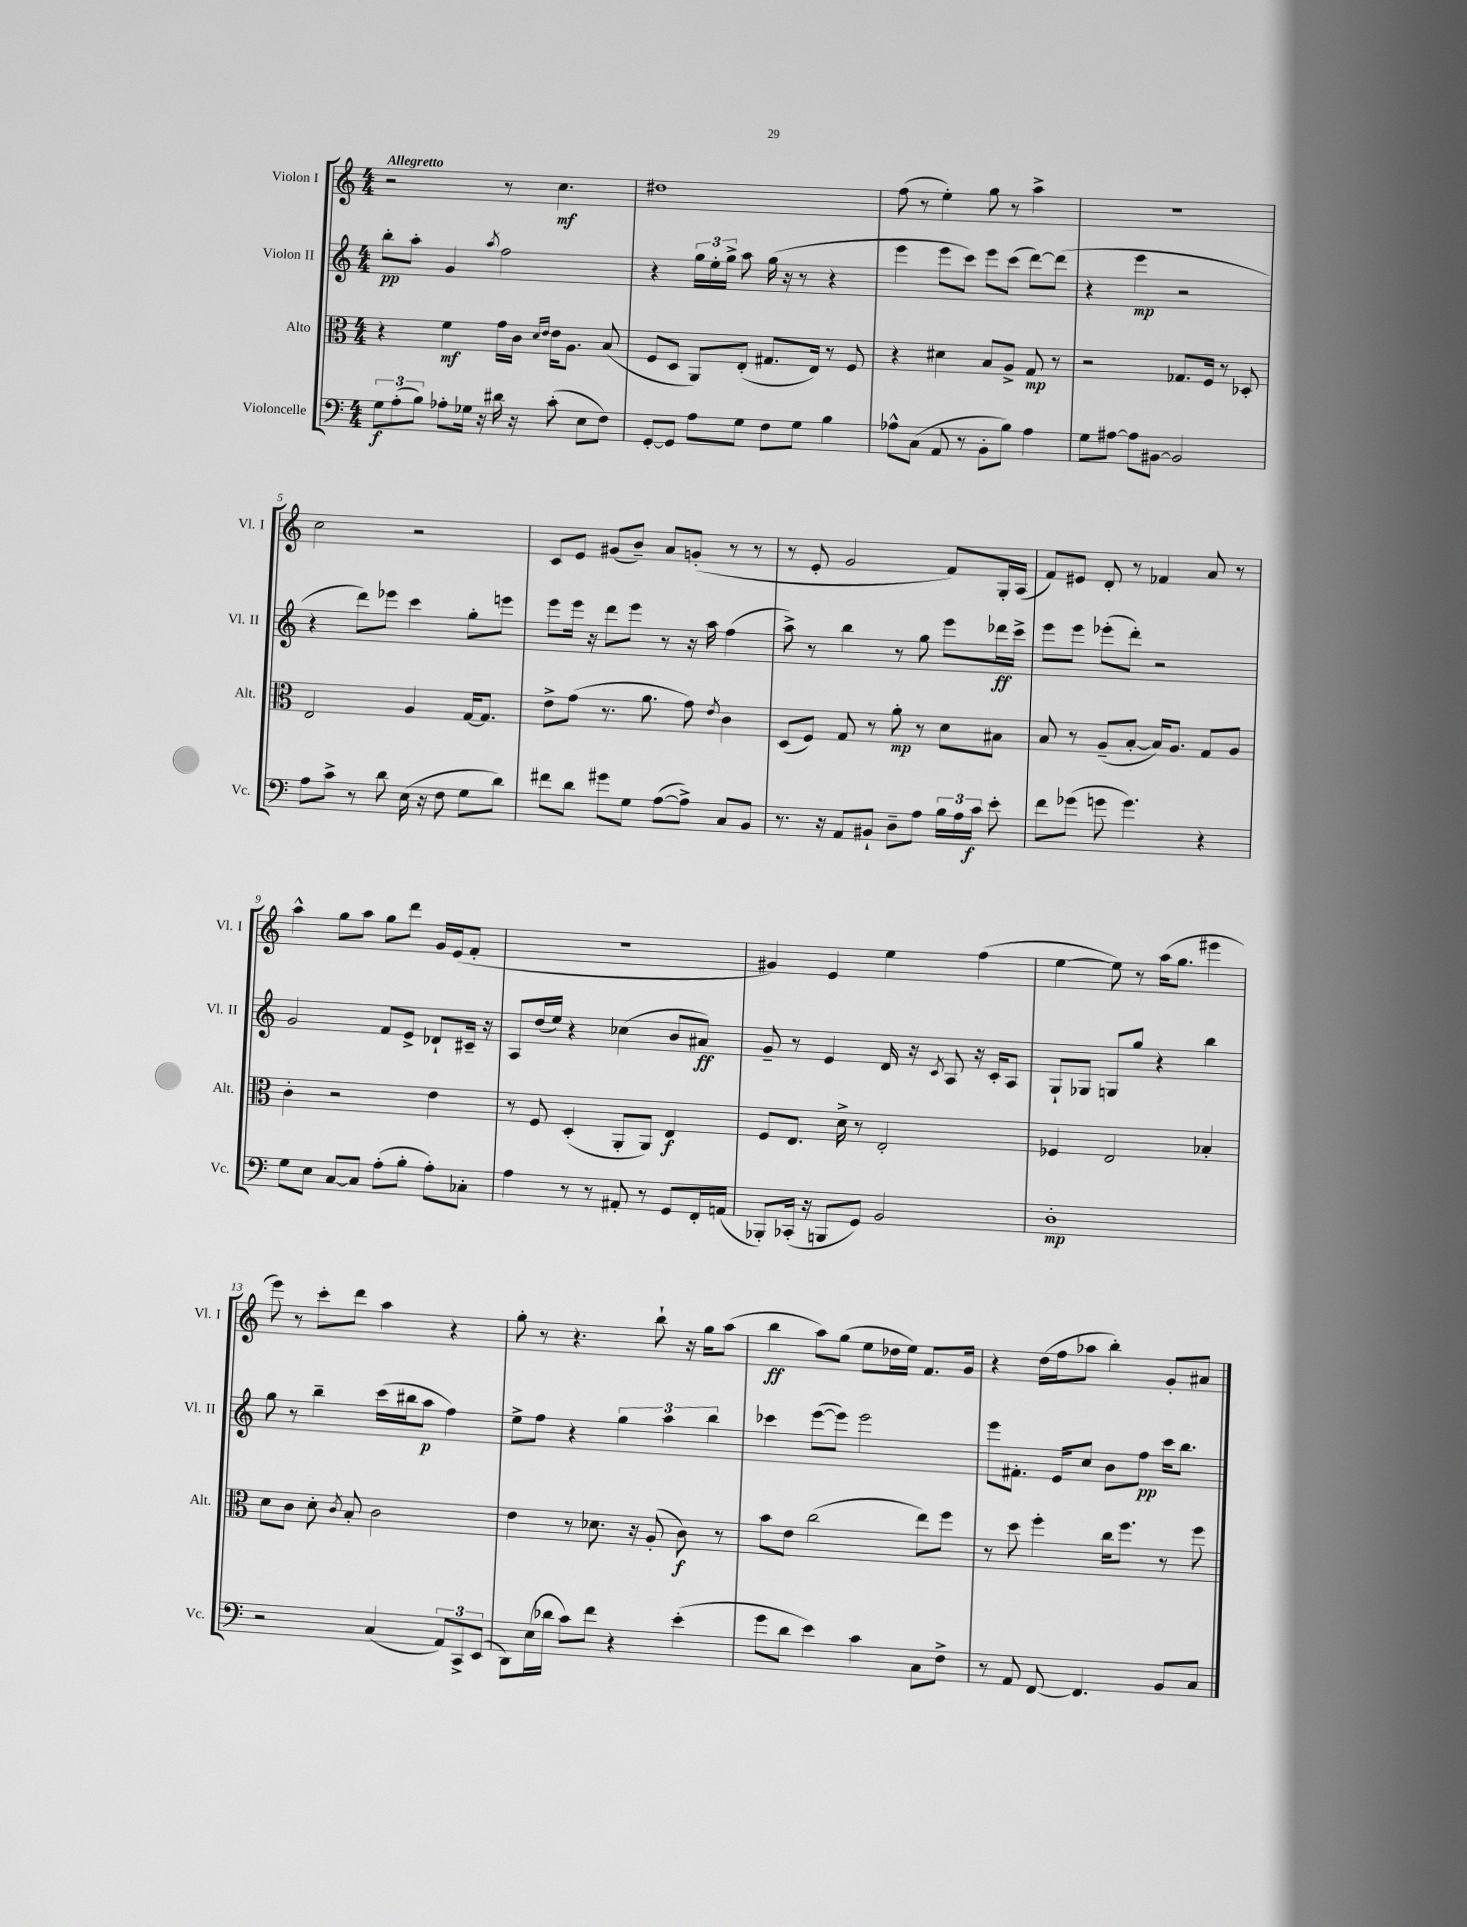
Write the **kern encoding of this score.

**kern	**kern	**kern	**kern
*staff4	*staff3	*staff2	*staff1
*clefF4	*clefC3	*clefG2	*clefG2
*k[]	*k[]	*k[]	*k[]
*M4/4	*M4/4	*M4/4	*M4/4
12G	4r	8bb'	2r
(12A'	.	.	.
.	.	8aa'	.
12B)	.	.	.
8A-'	4f	4g	.
16G-	.	.	.
16r	.	.	.
.	.	8qaa	.
16d#	16g	2ff	8r
16r	16c	.	.
.	16qqd	.	.
.	16qqe	.	.
(8c'	16e	.	4.cc
.	8.A	.	.
8E	.	.	.
8F)	(8B	.	.
=	=	=	=
[8GG'	8F	4r	1dd#
8GG]	8D	.	.
8A	8AA)	24gg	.
.	.	24ee'	.
.	.	24gg^	.
8G	(8E'	8aa	.
8F	8.G#	(16gg	.
.	.	16r	.
8G	.	8r	.
.	16E)	.	.
4B	8r	4r	.
.	8F	.	.
=	=	=	=
8A-^^	4r	4eee	(8ff
(8C	.	.	8r
8AA	4d#	8eee	4ee')
8r	.	8ccc)	.
8BB'	8B	8eee	8gg
8B)	8A^	(8ccc	8r
4A-	8G	[8ddd)	4aa^
.	8r	(8ddd]	.
=	=	=	=
8G	2r	4r	1r
[8A#	.	.	.
8A#]	.	4eee	.
[8BB#	.	.	.
2BB#]	8.G-	2r	.
.	16F	.	.
.	8r	.	.
.	8D-'	.	.
=	=	=	=
8A	2E	4r	2cc
8c^	.	.	.
8r	.	8ddd)	.
8d	.	8eee-	.
(16E	4A	4ccc	2r
16r	.	.	.
8F	.	.	.
8G	[16G	8gg'	.
.	8.G]	.	.
8d)	.	8eee	.
=	=	=	=
8f#	8e^	8eee	8c
8d	(8g	16eee	8e
.	.	16r	.
8g#	8.r	8ddd	(8g#
8G	.	8eee	8b~)
.	8.a	.	.
([8A	.	8r	8a
8A^])	8g)	16r	(8g'
.	.	16aa	.
.	8qe	.	.
8C	4c	(4ff	8r
8BB	.	.	8r
=	=	=	=
8.r	(8D	8aa^)	8r
.	8F)	8r	8e'
16r	.	.	.
8AA	8G	4bb	2g
8BB#`	8r	.	.
8D~	8a'	8r	.
8A	8r	8gg	.
24B	8d	8eee	8f)
24A	.	.	.
24c	.	.	.
8e'	8B#	16ddd-	16G'
.	.	16ccc^	(16A
=	=	=	=
8f	8B	8eee	8f)
(8g-	8r	8eee	8e#
8g	(8A~	(8eee-'	8d'
4.g)	[8B'	8ddd')	8r
.	16B])	2r	4f-
.	8.A	.	.
4r	8G	.	8a
.	8A	.	8r
=	=	=	=
8G	4c'	2g	4aa^^
8E	.	.	.
[8C	2r	.	8gg
8C]	.	.	8aa
(8A'	.	8f	8gg
8B'	.	8e^	8ddd
8A')	4e	8d-`	16g
.	.	.	(16e
8C-'	.	16c#~	8f'
.	.	16r	.
=	=	=	=
4A	8r	8A	1r
.	8F	(16dd	.
.	.	16ee)	.
8r	(4D'	4r	.
8r	.	.	.
8AA#'	8AA'	(4cc-	.
8r	8AA)	.	.
8GG	4E	8b	.
16FF'	.	8a#)	.
(16AA	.	.	.
=	=	=	=
8BBB-')	8F	8g~	4g#)
(16CC-'	8.E	8r	.
16r	.	.	.
8BBB	.	4e	4e
.	16d^	.	.
8GG)	8r	.	.
2BB	2E'	16d	4ee
.	.	16r	.
.	.	8qc	.
.	.	8A	.
.	.	16r	(4ff
.	.	16c'	.
.	.	8A	.
=	=	=	=
1D'	4F-	8G`	[4ee
.	.	8G-	.
.	2E	8G	8ee])
.	.	8gg	8r
.	.	4r	(16aa
.	.	.	8.gg
.	4B-'	4bb	4eee#
=	=	=	=
2r	8d	8gg	8eee)
.	8c	8r	8r
.	8d'	4bb~	8ccc'
.	8qc	.	.
.	8B'	.	8ddd
(4C	2c	(16ccc	4aa
.	.	16bb#	.
.	.	8aa	.
12AA)	.	4ff)	4r
12CC^	.	.	.
(12EE	.	.	.
=	=	=	=
8DD)	4e	8ee^	8gg'
(16E	.	8ff	8r
16d-	.	.	.
8c)	8r	4r	4.r
8f	8.d-	.	.
4r	.	6gg	.
.	16r	.	.
.	(8A'	.	8bb`
.	.	6aa	.
(4e'	8c)	.	16r
.	.	.	16gg
.	.	6bb	.
.	8r	.	(8aa
=	=	=	=
8g	8b	4ccc-	4bb
8d	8e	.	.
4e)	(2cc	([8eee	8aa)
.	.	8eee])	(8gg
4c	.	2eee	8ee
.	.	.	16dd-
.	.	.	16ee)
8C	8ee)	.	8.f
8F^	8ff	.	.
.	.	.	16g
=	=	=	=
8r	8r	8eee	4r
8AA	8dd	8.f#'	.
[8FF	4ff'	.	(16dd
.	.	16e	16ff
4.FF]	.	8cc	8aa-
.	16cc	8b	4bb')
.	8.ff	.	.
.	.	8ff	.
8BB	8r	16ccc	8g'
.	.	8.bb	.
8C	8ff	.	8a#
==	==	==	==
*-	*-	*-	*-
